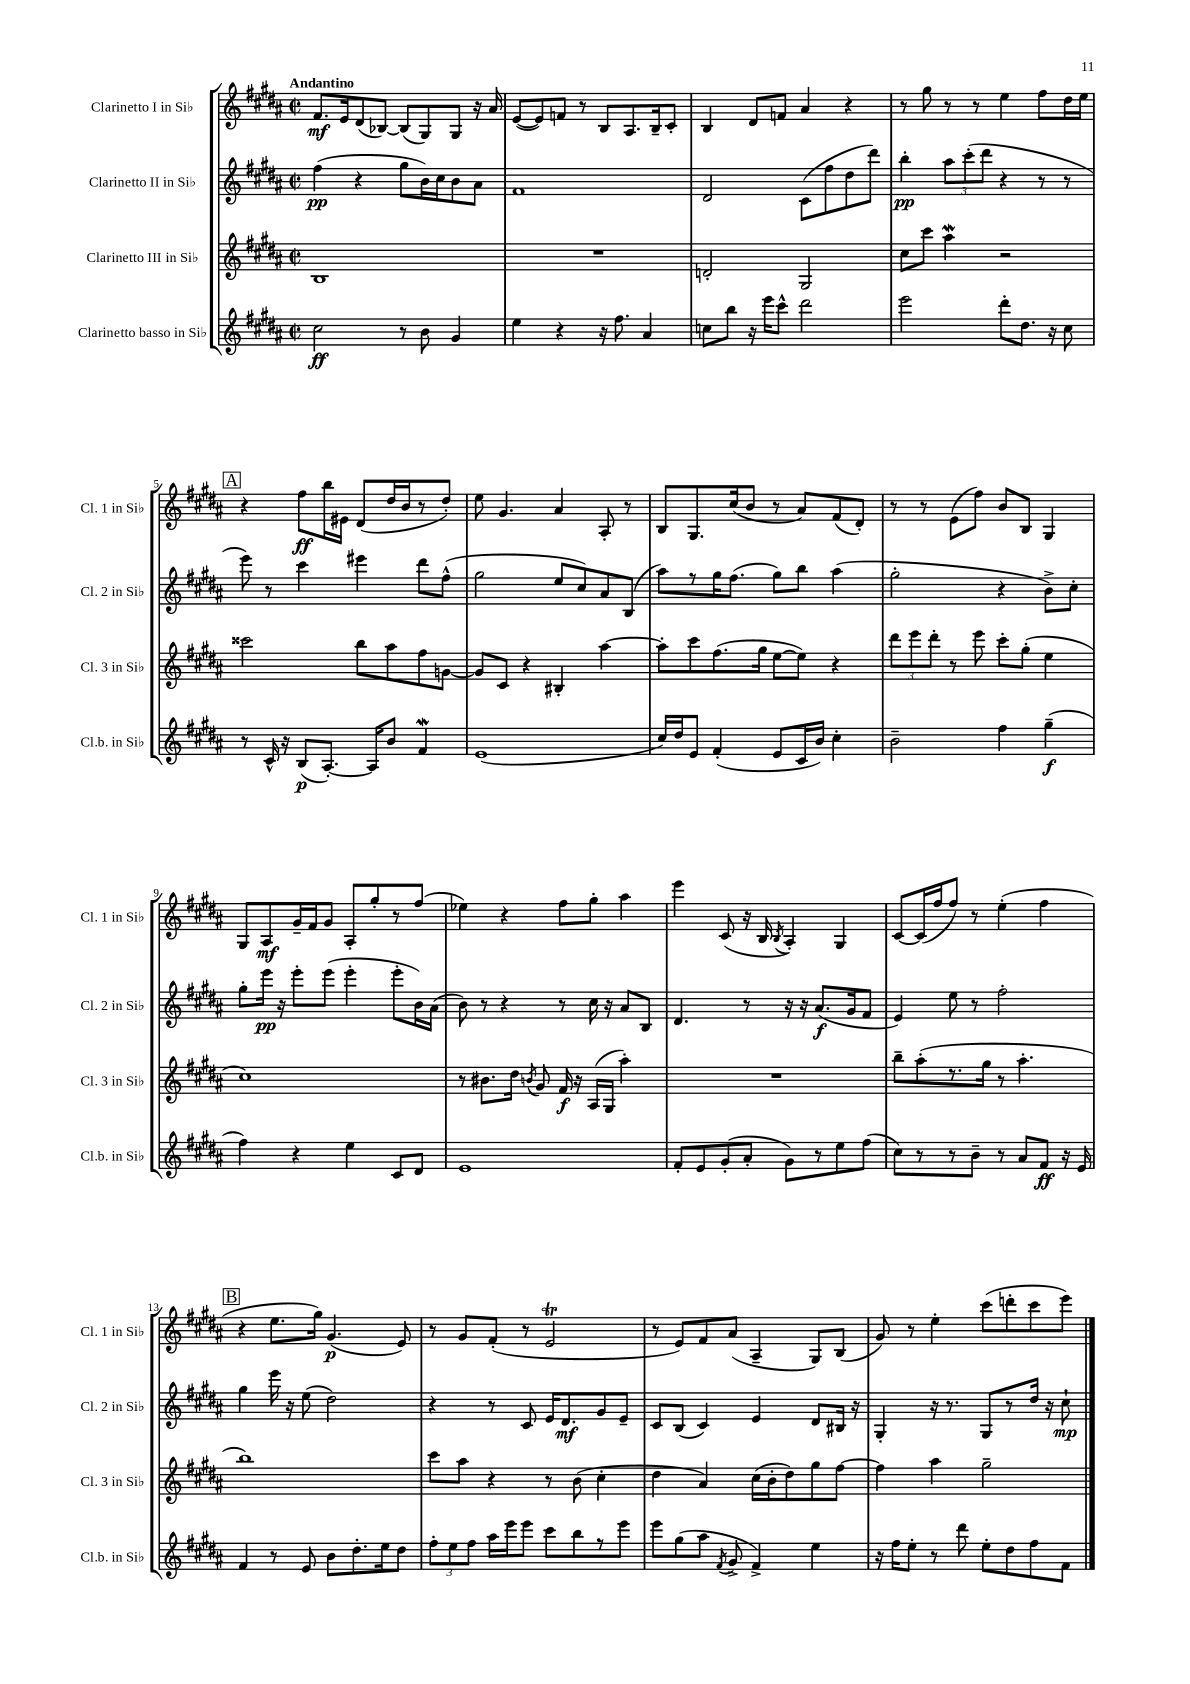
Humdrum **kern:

**kern	**kern	**kern	**kern
*staff4	*staff3	*staff2	*staff1
*clefG2	*clefG2	*clefG2	*clefG2
*k[f#c#g#d#a#]	*k[f#c#g#d#a#]	*k[f#c#g#d#a#]	*k[f#c#g#d#a#]
*M2/2	*M2/2	*M2/2	*M2/2
*met(c|)	*met(c|)	*met(c|)	*met(c|)
2cc#\	1B	(4ff#\	8.f#/L
.	.	.	16e/k
.	.	4r	(8d#/
.	.	.	[8B-/J)
8r	.	8gg#\L	(8B-/]L
8b\	.	16b\L)	8G#/)
.	.	16cc#\J	.
4g#/	.	8b\	8G#/J
.	.	8a#\J	16r
.	.	.	16a#/
=	=	=	=
4ee\	1r	1f#	([8e/L
.	.	.	8e/])
4r	.	.	8f/J
.	.	.	8r
16r	.	.	8B/L
8.ff#\	.	.	.
.	.	.	8.A#/
4a#/	.	.	.
.	.	.	16B~/k
.	.	.	8c#'/J
=	=	=	=
8cc\L	2d'/	2d#/	4B/
8bb\J	.	.	.
16r	.	.	8d#/L
16eee\LK	.	.	.
8ccc#^^\J	.	.	8f/J
2ddd#\	2G#/	(8c#\L	4a#/
.	.	8ff#\	.
.	.	8dd#\	4r
.	.	8ddd#\J)	.
=	=	=	=
2eee\	8cc#\L	4bb'\	8r
.	8ccc#\J	.	8gg#\
.	4aa#\	12aa#\L	8r
.	.	(12ccc#'\	.
.	.	.	8r
.	.	12ddd#\J	.
8ddd#'\L	2r	4r	4ee\
8.dd#\J	.	.	.
.	.	8r	8ff#\L
16r	.	.	.
8cc#\	.	8r	16dd#\L
.	.	.	16ee\JJ
=	=	=	=
8r	2ccc##\	8eee\)	4r
16c#^^/	.	8r	.
16r	.	.	.
(8B/L	.	4ccc#\	8ff#\L
[8.A#'/J)	.	.	16bb\L
.	.	.	16e#\JJ
.	8bb\L	4eee#\	(8d#/L
16A#/]LK	.	.	.
8b/J	8aa#\	.	16dd#/L
.	.	.	16b/J
4f#/	8ff#\	8ddd#\L	8r
.	[8g\J	(8ff#^^\J	8dd#'/J)
=	=	=	=
(1e	8g/]L	2gg#\	8ee\
.	8c#/J	.	4.g#/
.	4r	.	.
.	4B#'/	8ee/L	4a#/
.	.	8cc#/)	.
.	[4aa#\	8a#/	8A#'/
.	.	(8B/J	8r
=	=	=	=
16cc#/LL)	8aa#'\]L	8aa#\L)	8B/L
16dd#/J	.	.	.
8e/J	8ccc#\	8r	8.G#/
(4f#'/	(8.ff#\	16gg#\K	.
.	.	(8.ff#\J	(16cc#/k
.	.	.	8b/J
.	16gg#\Jk	.	.
8e/L	[8ee\L	8gg#\L)	8r
16c#/L	8ee\]J)	8bb\J	8a#/L)
16b/JJ)	.	.	.
4cc#'\	4r	(4aa#\	(8f#/
.	.	.	8d#'/J)
=	=	=	=
2b~\	12ddd#\L	2gg#'\	8r
.	12eee\	.	.
.	.	.	8r
.	12ddd#'\J	.	.
.	8r	.	(8e\L
.	8eee\	.	8ff#\J)
4ff#\	8ccc#'\L	4r	8b/L
.	(8gg#'\J	.	8B/J
(4gg#~\	4ee\	8b^\L)	4G#/
.	.	8cc#'\J	.
=	=	=	=
4ff#\)	1cc#)	8gg#'\L	8G#/L
.	.	16eee\Jk	8A#/
.	.	16r	.
4r	.	8eee'\L	16g#~/L
.	.	.	16f#/J
.	.	(8eee\J	8g#/J
4ee\	.	4eee'\	8A#'/L
.	.	.	8gg#'/
8c#/L	.	8eee'\L	8r
8d#/J	.	16b\L)	(8ff#/J
.	.	(16a#\JJ	.
=	=	=	=
1e	8r	8b\)	4ee-\)
.	8.b#\L	8r	.
.	.	4r	4r
.	16dd#\Jk	.	.
.	8qb/	.	.
.	8g#/	.	.
.	16f#/	8r	8ff#\L
.	16r	.	.
.	(16A#/LL	16cc#\	8gg#'\J
.	16G#/JJ	16r	.
.	4aa#'\)	8a#/L	4aa#\
.	.	8B/J	.
=	=	=	=
8f#'/L	1r	4.d#/	4eee\
8e/	.	.	.
(8g#'/	.	.	(8c#/
8a#'/J	.	8r	16r
.	.	.	16B/
.	.	.	8qB/
8g#\L)	.	16r	4A#'/)
.	.	16r	.
8r	.	(8.a#/L	.
8ee\	.	.	4G#/
.	.	16g#/k	.
(8ff#\J	.	8f#/J	.
=	=	=	=
8cc#\L)	8bb~\L	4e/)	[8c#/L
8r	(8aa#'\	.	(16c#/]L
.	.	.	16ff#/J
8r	8.r	8ee\	8ff#/J)
8b~\J	.	8r	8r
.	16gg#\Jk	.	.
8r	8r	2ff#'\	(4ee'\
8a#/L	4.aa#'\	.	.
8f#/J	.	.	4ff#\
16r	.	.	.
16e/	.	.	.
=	=	=	=
4f#/	1bb)	4gg#\	4r
8r	.	16eee\	8.ee\L
.	.	16r	.
8e/	.	(8ee\	.
.	.	.	16gg#\Jk)
8b\L	.	2dd#\)	(4.g#/
8.dd#'\	.	.	.
16ee\k	.	.	.
8dd#\J	.	.	8e/)
=	=	=	=
12ff#'\L	8ccc#\L	4r	8r
12ee\	.	.	.
.	8aa#\J	.	8g#/L
12ff#\J	.	.	.
16aa#\LL	4r	8r	(8f#'/J
16eee\J	.	.	.
8eee\J	.	8c#/	8r
8ccc#\L	8r	16e/LK	2e/
.	.	8.d#/	.
8bb\	(8b\	.	.
8r	4cc#'\	8g#/	.
8eee\J	.	8e~/J	.
=	=	=	=
8eee\L	4dd#\	8c#/L	8r
(8gg#\	.	(8B/J	8e/L)
8aa#\J	4a#/)	4c#/)	8f#/
8qf#/	.	.	.
8g#^/	.	.	(8a#/J
4f#^/)	(16cc#\LL	4e/	4A#~/
.	16b'\J	.	.
.	8dd#\)	.	.
4ee\	8gg#\	8d#/L	8G#/L)
.	[8ff#\J	16B#/Jk	(8B/J
.	.	16r	.
=	=	=	=
16r	4ff#\]	4G#'/	8g#/)
16ff#\LK	.	.	.
8ee'\J	.	.	8r
8r	4aa#\	16r	4ee'\
.	.	8.r	.
8ddd#\	.	.	.
8ee'\L	2gg#~\	8G#/L	(8ccc#\L
8dd#\	.	8r	8ddd'\
8ff#\	.	16dd#/Jk	8ccc#\
.	.	16r	.
8f#\J	.	8cc#`\	8eee\J)
==	==	==	==
*-	*-	*-	*-
